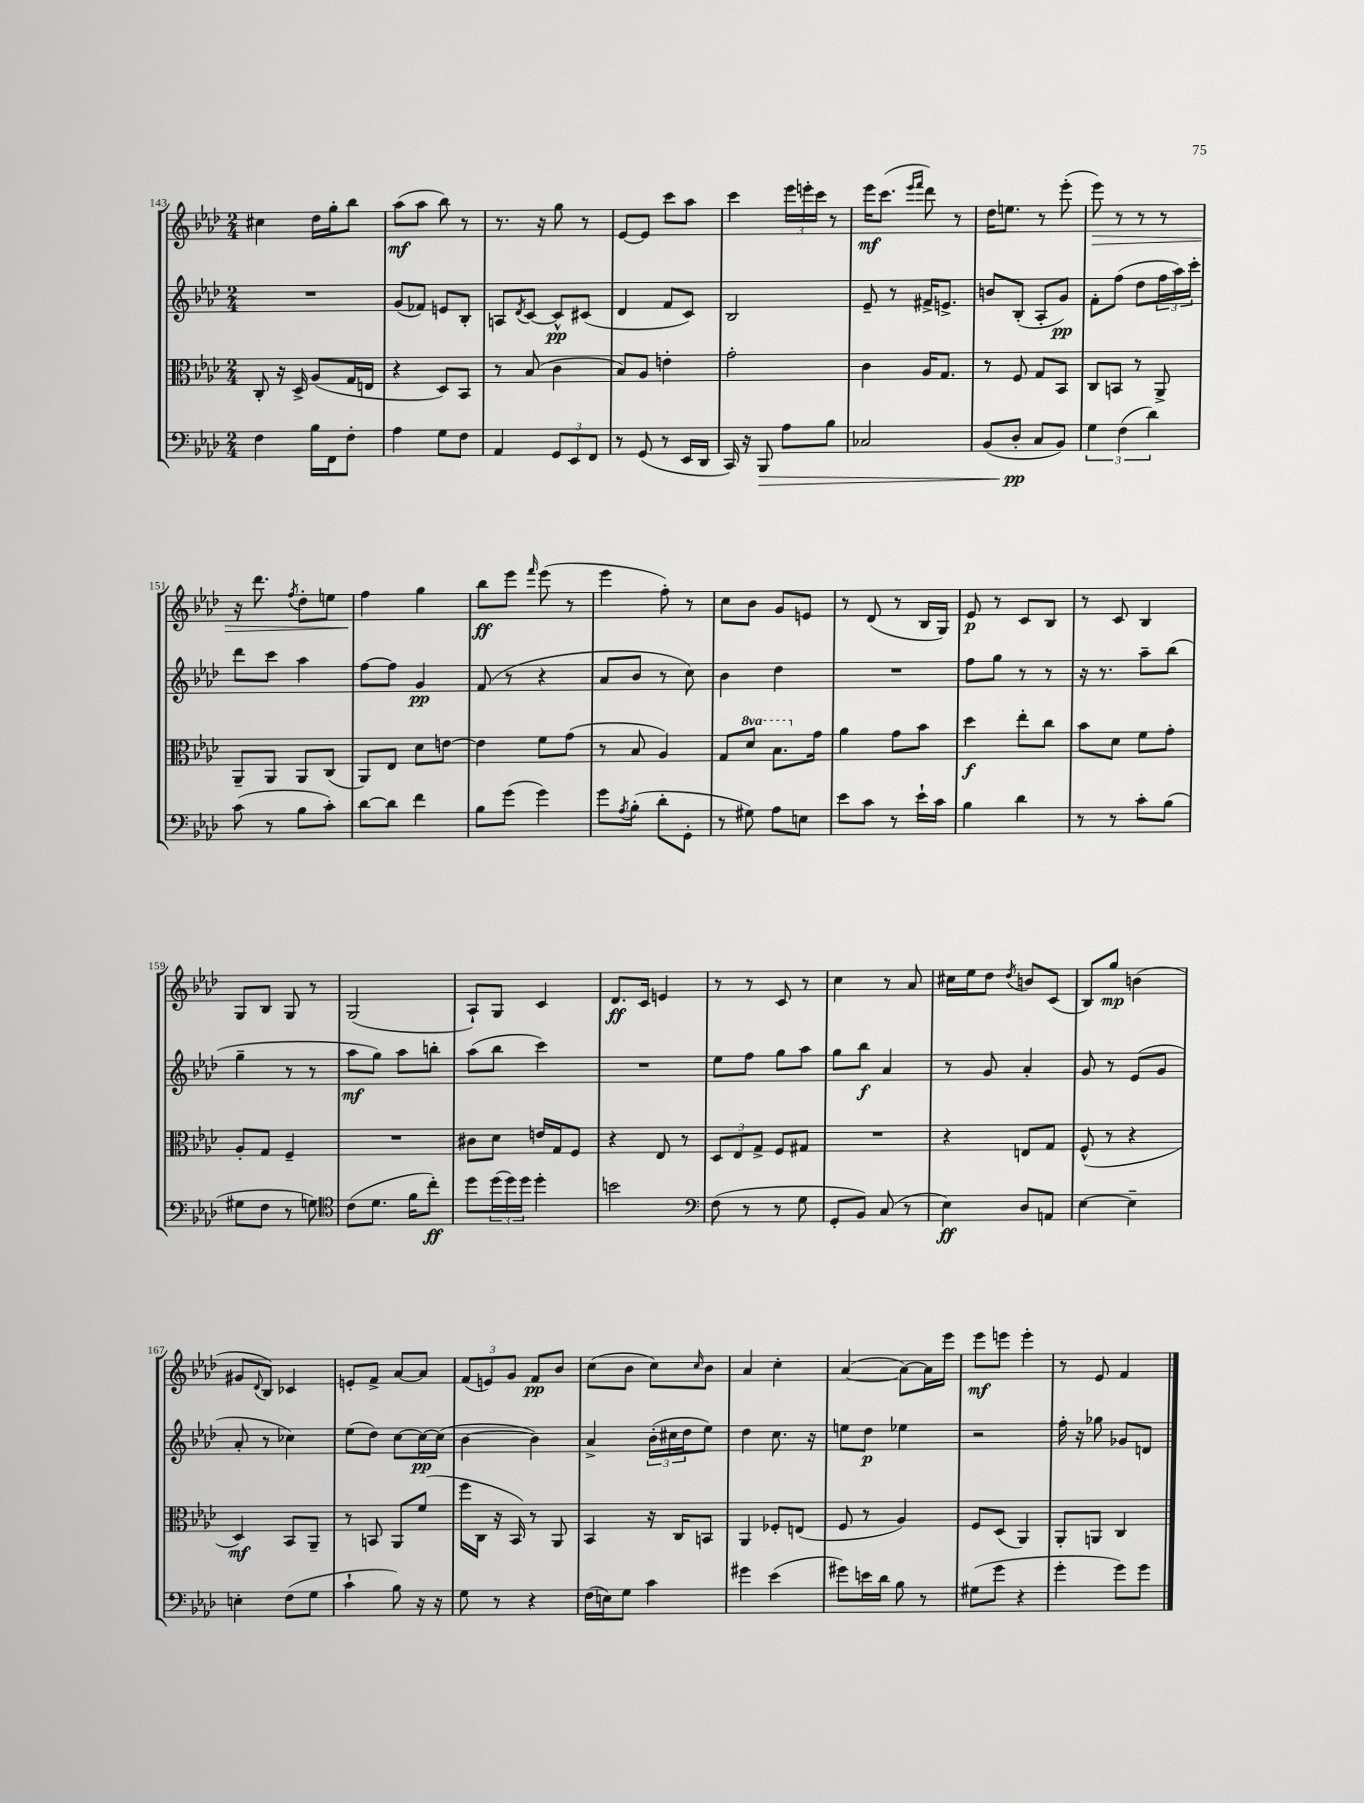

**kern	**kern	**kern	**kern
*staff4	*staff3	*staff2	*staff1
*clefF4	*clefC3	*clefG2	*clefG2
*k[b-e-a-d-]	*k[b-e-a-d-]	*k[b-e-a-d-]	*k[b-e-a-d-]
*M2/4	*M2/4	*M2/4	*M2/4
4F	8C'	2r	4cc#
.	16r	.	.
.	16D-^	.	.
16B-	(8A-	.	16dd-
16FF	.	.	16gg'
8F'	16G	.	8bb-
.	16E	.	.
=	=	=	=
4A-	4r	(8g	(8aa-
.	.	8f-)	8aa-
8G	8D-)	8e	8bb-)
8F	8BB-	8B-'	8r
=	=	=	=
4AA-	8r	8A	8.r
.	.	8qd-	.
.	(8B-	[8c	.
.	.	.	16r
12GG	4c	8c^^]	8gg
12EE-	.	.	.
.	.	(8c#	8r
12FF	.	.	.
=	=	=	=
8r	8B-)	4d-	[8e-
(8GG	8A-	.	8e-]
8r	4e'	8f	8ccc
16EE-	.	8c)	8aa-
16DD-	.	.	.
=	=	=	=
16CC)	2g'	2B-	4ccc
16r	.	.	.
8BBB-	.	.	.
8A-	.	.	24eee-
.	.	.	24eee'
.	.	.	24ccc
8B-	.	.	8r
=	=	=	=
2C-	4c	8e-~	16eee-
.	.	.	(8.ccc
.	.	8r	.
.	.	.	16qqeee-
.	.	.	16qqfff
.	16A-	16f#^	8ddd-)
.	8.G	8.e^	.
.	.	.	8r
=	=	=	=
(8BB-	8r	8b	16dd-
.	.	.	8.ee
8D-'	8F	(8B-'	.
8C	8G	8A-'	8r
8BB-)	8BB-	8g)	(8eee-'
=	=	=	=
6G	8C	8f'	8eee-)
.	8BB	(8ff	8r
(6F	.	.	.
.	8r	8dd-	8r
6d-)	.	.	.
.	8AA-^	24ff	8r
.	.	24aa-)	.
.	.	24ccc'	.
=	=	=	=
(8c	8AA-~	8ddd-	16r
.	.	.	8.ddd-
8r	8AA-	8ccc	.
.	.	.	8qff
8B-	8AA-	4aa-	8dd-'
8c')	(8C	.	8ee
=	=	=	=
[8d-	8AA-)	[8ff	4ff
8d-]	8E-	8ff]	.
4f	8d-	4g	4gg
.	[8e	.	.
=	=	=	=
8B-	4e]	(8f	8bb-
(8g	.	8r	8eee-
.	.	.	16qqfff
4g)	8f	4r	(8eee-
.	(8g	.	8r
=	=	=	=
8g	8r	8a-	4eee-
8qA-	.	.	.
(8B-'	8B-	8b-	.
8d-'	4A-)	8r	8ff')
8GG'	.	8cc)	8r
=	=	=	=
8r	8G	4b-	8cc
8G#)	8dd-	.	8b-
8A-	8.b-	4dd-	8g
8E	.	.	8e
.	16g	.	.
=	=	=	=
8e-	4a-	2r	8r
8c	.	.	(8d-
8r	8g	.	8r
16e-`	8b-	.	16B-
16c	.	.	16G)
=	=	=	=
4B-	4dd-	8ff	8e-
.	.	8gg	8r
4d-	8ee-'	8r	8c
.	8cc	8r	8B-
=	=	=	=
8r	8b-	16r	8r
.	.	8.r	.
8r	8d-	.	8c
8c'	8f	8aa-~	4B-
(8B-	8g'	(8bb-	.
=	=	=	=
8G#	8A-'	4gg~	8G
8F	8G	.	8B-
8r	4F~	8r	8G
8G)	.	8r	8r
=	=	=	=
*clefC4	*	*	*
(8c	2r	8aa-	(2G
8.d-	.	8gg)	.
.	.	8aa-	.
16f	.	.	.
8cc')	.	8bb'	.
=	=	=	=
8dd-	8c#	(8aa-	8A-`)
(24dd-	8d-	8bb-	8G
24dd-)	.	.	.
24dd-	.	.	.
4dd-'	16e	4ccc)	4c
.	16G	.	.
.	8F	.	.
=	=	=	=
2b	4r	2r	8.d-
.	.	.	16c
.	8E-	.	4e
.	8r	.	.
=	=	=	=
*clefF4	*	*	*
(8F	12D-	8ee-	8r
.	12E-	.	.
8r	.	8ff	8r
.	12G^	.	.
8r	8F	8gg	8c
8G	8G#	8aa-	8r
=	=	=	=
8GG'	2r	8gg	4cc
8BB-)	.	8bb-	.
(8C	.	4a-	8r
8r	.	.	8a-
=	=	=	=
4E-)	4r	8r	16cc#
.	.	.	16ee-
.	.	8g	8dd-
.	.	.	8qdd-
8D-	8E	4a-'	8b
8AA	8G	.	(8c
=	=	=	=
[4E-	(8F^^	8g	8B-)
.	8r	8r	8gg
4E-~]	4r	(8e-	(4b
.	.	8g	.
=	=	=	=
4E'	4D-)	8a-'	8g#
.	.	.	8qqd-
.	.	8r	8B-)
(8F	8BB-	4cc-)	4c-
8G	8AA-~	.	.
=	=	=	=
4c`	8r	(8ee-	8e'
.	8BB	8dd-)	8f^
8B-)	8AA-	[8cc	[8a-
16r	(8f	16cc_	8a-]
16r	.	(16cc]	.
=	=	=	=
8G	16ff	[4b-	(12f
.	16C	.	.
.	.	.	12e)
8r	16r	.	.
.	.	.	12g
.	16BB-)	.	.
4r	8r	4b-])	8f
.	8AA-	.	8b-
=	=	=	=
(16F	4BB-	4a-^	(8cc
16E)	.	.	.
8G	.	.	8b-
4c	16r	(24b-'	8cc)
.	.	24cc#	.
.	16C	.	.
.	.	24dd-	.
.	.	.	16qqcc
.	8BB	8ee-)	8b-
=	=	=	=
4g#	4AA-	4dd-	4a-
(4e-	8F-'	8.cc	4cc'
.	(8E	.	.
.	.	16r	.
=	=	=	=
8g#)	8F	8ee	([4a-
16e	8r	8dd-	.
16d-	.	.	.
8B-	4A-)	4ee-	8a-_)
8r	.	.	16a-]
.	.	.	16eee-
=	=	=	=
(8G#	8F	2r	8eee-
8g	(8D-	.	8eee
4r	4AA-)	.	4eee'
=	=	=	=
4g'	8AA-'	16ff'	8r
.	.	16r	.
.	8AA	8gg-	8e-
8g)	4C	8g-	4f
8g	.	8d	.
==	==	==	==
*-	*-	*-	*-
